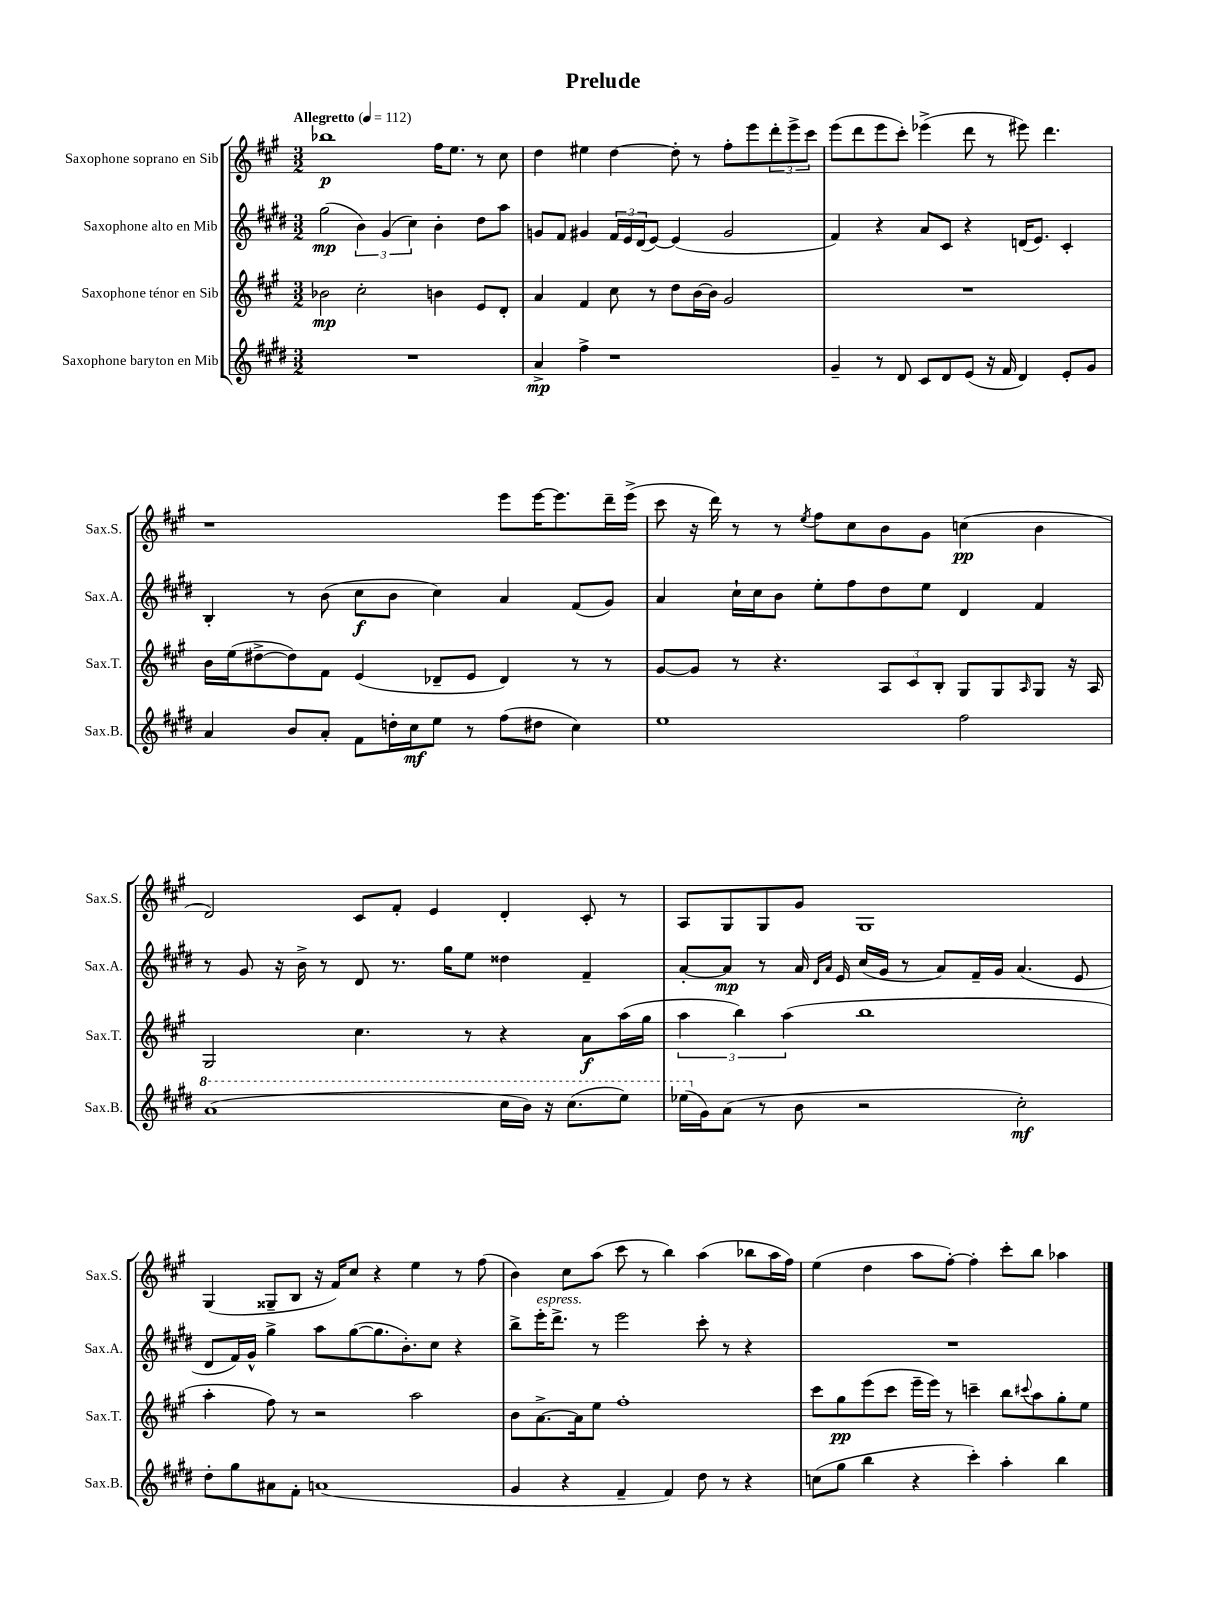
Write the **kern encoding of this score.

**kern	**dynam	**kern	**dynam	**kern	**dynam	**kern	**dynam
*part4	*part4	*part3	*part3	*part2	*part2	*part1	*part1
*staff4	*staff4	*staff3	*staff3	*staff2	*staff2	*staff1	*staff1
*I"Saxophone baryton en Mib	*	*I"Saxophone ténor en Sib	*	*I"Saxophone alto en Mib	*	*I"Saxophone soprano en Sib	*
*I'Sax.B.	*	*I'Sax.T.	*	*I'Sax.A.	*	*I'Sax.S.	*
*clefG2	*	*clefG2	*	*clefG2	*	*clefG2	*
*k[f#c#g#d#]	*	*k[f#c#g#]	*	*k[f#c#g#d#]	*	*k[f#c#g#]	*
*M3/2	*	*M3/2	*	*M3/2	*	*M3/2	*
*MM112	*	*MM112	*	*MM112	*	*MM112	*
=1	=1	=1	=1	=1	=1	=1	=1
!	!	!	!	!	!	!LO:TX:a:B:t=Allegretto	!
1.r	.	2b-X\	mp	(2gg#\	mp	1bb-X	p
.	.	2cc#'\	.	6b\)	.	.	.
.	.	.	.	(6g#/	.	.	.
.	.	.	.	6cc#\)	.	.	.
.	.	4bn\	.	4b'\	.	16ff#\KL	.
.	.	.	.	.	.	8.ee\J	.
.	.	8e/L	.	8dd#\L	.	8r	.
.	.	8d'/J	.	8aa\J	.	8cc#\	.
=2	=2	=2	=2	=2	=2	=2	=2
4a^/	mp	4a/	.	8gn/L	.	4dd\	.
.	.	.	.	8f#/J	.	.	.
4ff#^\	.	4f#/	.	4g#X/	.	4ee#X\	.
1r	.	8cc#\	.	24f#/LL	.	[4dd\	.
.	.	.	.	24e/	.	.	.
.	.	.	.	(24d#/J	.	.	.
.	.	8r	.	[8e/J)	.	.	.
.	.	8dd\L	.	(4e/]	.	8dd'\]	.
.	.	[16b\L	.	.	.	8r	.
.	.	16b\JJ]	.	.	.	.	.
.	.	2g#/	.	2g#/	.	8ff#'\L	.
.	.	.	.	.	.	8eee\	.
.	.	.	.	.	.	12ddd'\	.
.	.	.	.	.	.	12eee^\	.
.	.	.	.	.	.	12ccc#\J	.
=3	=3	=3	=3	=3	=3	=3	=3
4g#~/	.	1.r	.	4f#/)	.	(8eee\L	.
.	.	.	.	.	.	8ddd\	.
8r	.	.	.	4r	.	8eee\	.
8d#/	.	.	.	.	.	8ccc#'\J)	.
8c#/L	.	.	.	8a/L	.	(4eee-X^\	.
8d#/	.	.	.	8c#/J	.	.	.
(8e/J	.	.	.	4r	.	8ddd\	.
16r	.	.	.	.	.	8r	.
16f#/	.	.	.	.	.	.	.
4d#/)	.	.	.	(16dn/KL	.	8eee#X\)	.
.	.	.	.	8.e/J)	.	.	.
.	.	.	.	.	.	4.ddd\	.
8e'/L	.	.	.	4c#'/	.	.	.
8g#/J	.	.	.	.	.	.	.
!!LO:LB:g=z
=4	=4	=4	=4	=4	=4	=4	=4
4a/	.	16b\LL	.	4B'/	.	1r	.
.	.	(16ee\J	.	.	.	.	.
.	.	[8dd#X^\	.	.	.	.	.
8b/L	.	8dd#\])	.	8r	.	.	.
8a'/J	.	8f#\J	.	(8b\	.	.	.
8f#\L	.	(4e/	.	8cc#\L	f	.	.
16ddn'\L	.	.	.	8b\J	.	.	.
16cc#\J	mf	.	.	.	.	.	.
8ee\J	.	8d-X~/L	.	4cc#\)	.	.	.
8r	.	8e/J	.	.	.	.	.
(8ff#\L	.	4d-/)	.	4a/	.	8eee\L	.
8dd#X\J	.	.	.	.	.	[16eee\K	.
.	.	.	.	.	.	8.eee\]	.
4cc#\)	.	8r	.	(8f#/L	.	.	.
.	.	8r	.	8g#/J)	.	16ddd~\L	.
.	.	.	.	.	.	(16eee^\JJ	.
=5	=5	=5	=5	=5	=5	=5	=5
1ee	.	[8g#/L	.	4a/	.	8ccc#\	.
.	.	8g#/J]	.	.	.	16r	.
.	.	.	.	.	.	16ddd\)	.
.	.	8r	.	16cc#`\LL	.	8r	.
.	.	.	.	16cc#\J	.	.	.
.	.	4.r	.	8b\J	.	8r	.
.	.	.	.	.	.	8qee/	.
.	.	.	.	8ee'\L	.	8ff#\L	.
.	.	.	.	8ff#\	.	8cc#\	.
.	.	12A/L	.	8dd#\	.	8b\	.
.	.	12c#/	.	.	.	.	.
.	.	.	.	8ee\J	.	8g#\J	.
.	.	12B'/J	.	.	.	.	.
2ff#\	.	8G#/L	.	4d#/	.	(4ccn\	pp
.	.	8G#/	.	.	.	.	.
.	.	16qqA/	.	.	.	.	.
.	.	8G#/J	.	4f#/	.	4b\	.
.	.	16r	.	.	.	.	.
.	.	16A/	.	.	.	.	.
!!LO:LB:g=z
=6	=6	=6	=6	=6	=6	=6	=6
*8va	*	*	*	*	*	*	*
(1aa	.	2G#/	.	8r	.	2d/)	.
.	.	.	.	8g#/	.	.	.
.	.	.	.	16r	.	.	.
.	.	.	.	16b^\	.	.	.
.	.	.	.	8r	.	.	.
.	.	4.cc#\	.	8d#/	.	8c#/L	.
.	.	.	.	8.r	.	8f#'/J	.
.	.	.	.	.	.	4e/	.
.	.	.	.	16gg#\KL	.	.	.
.	.	8r	.	8ee\J	.	.	.
16ccc#\LL	.	4r	.	4dd##X\	.	4d'/	.
16bb\JJ)	.	.	.	.	.	.	.
16r	.	.	.	.	.	.	.
(8.ccc#\L	.	.	.	.	.	.	.
.	.	8a\L	f	4f#~/	.	8c#'/	.
8eee\J)	.	(16aa\L	.	.	.	8r	.
.	.	16gg#\JJ	.	.	.	.	.
=7	=7	=7	=7	=7	=7	=7	=7
(16eee-X\LL	.	6aa\	.	[8a'/L	.	8A/L	.
*X8va	*	*	*	*	*	*	*
16g#\J)	.	.	.	.	.	.	.
(8a\J	.	.	.	8a/J]	mp	8G#/	.
.	.	6bb\)	.	.	.	.	.
8r	.	.	.	8r	.	8G#/	.
.	.	(6aa\	.	.	.	.	.
8b\	.	.	.	16a/	.	8g#/J	.
.	.	.	.	16qqd#/LL	.	.	.
.	.	.	.	16qqa/JJ	.	.	.
.	.	.	.	16e/	.	.	.
2r	.	1bb	.	(16cc#/LL	.	1G#	.
.	.	.	.	16g#/JJ	.	.	.
.	.	.	.	8r	.	.	.
.	.	.	.	8a/L)	.	.	.
.	.	.	.	16f#~/L	.	.	.
.	.	.	.	16g#/JJ	.	.	.
2cc#'\)	mf	.	.	(4.a/	.	.	.
.	.	.	.	8e/	.	.	.
!!LO:LB:g=z
=8	=8	=8	=8	=8	=8	=8	=8
8dd#'\L	.	4aa'\	.	8d#/L	.	(4G#/	.
8gg#\	.	.	.	16f#/L)	.	.	.
.	.	.	.	16g#^^/JJ	.	.	.
8a#X\	.	8ff#\)	.	4gg#^\	.	8G##X~/L	.
8f#'\J	.	8r	.	.	.	8B/J	.
(1an	.	2r	.	8aa\L	.	16r	.
.	.	.	.	.	.	16f#/KL)	.
.	.	.	.	([8gg#\	.	8cc#/J	.
.	.	.	.	8.gg#\]	.	4r	.
.	.	.	.	8.b'\)	.	.	.
.	.	2aa\	.	.	.	4ee\	.
.	.	.	.	8cc#\J	.	.	.
.	.	.	.	4r	.	8r	.
.	.	.	.	.	.	(8ff#\	.
=9	=9	=9	=9	=9	=9	=9	=9
4g#/	.	8b\L	.	8bb^\L	.	4b\)	.
!	!	!	!	!LO:TX:a:i:t=espress.	!	!	!
.	.	[8.a^\	.	16eee'\K	.	.	.
.	.	.	.	8.ddd#^\J	.	.	.
4r	.	.	.	.	.	8cc#\L	.
.	.	16a\k]	.	.	.	.	.
.	.	8ee\J	.	8r	.	(8aa\J	.
4f#~/	.	1ff#'	.	2eee\	.	8ccc#\	.
.	.	.	.	.	.	8r	.
4f#/)	.	.	.	.	.	4bb\)	.
8dd#\	.	.	.	8ccc#'\	.	(4aa\	.
8r	.	.	.	8r	.	.	.
4r	.	.	.	4r	.	8bb-X\L	.
.	.	.	.	.	.	16aa\L	.
.	.	.	.	.	.	16ff#\JJ)	.
=10	=10	=10	=10	=10	=10	=10	=10
(8ccn\L	.	8ccc#\L	.	1.r	.	(4ee\	.
8gg#\J	.	8gg#\	pp	.	.	.	.
4bb\	.	(8eee\	.	.	.	4dd\	.
.	.	8ccc#\J	.	.	.	.	.
4r	.	16eee~\LL	.	.	.	8aa\L	.
.	.	16eee\JJ)	.	.	.	.	.
.	.	8r	.	.	.	[8ff#'\J)	.
4ccc#'\)	.	4cccn~\	.	.	.	4ff#'\]	.
4aa'\	.	8bb\L	.	.	.	8ccc#'\L	.
.	.	8qqccc#X/	.	.	.	.	.
.	.	8aa\	.	.	.	8bb\J	.
4bb\	.	8gg#'\	.	.	.	4aa-X\	.
.	.	8ee\J	.	.	.	.	.
==	==	==	==	==	==	==	==
*-	*-	*-	*-	*-	*-	*-	*-
